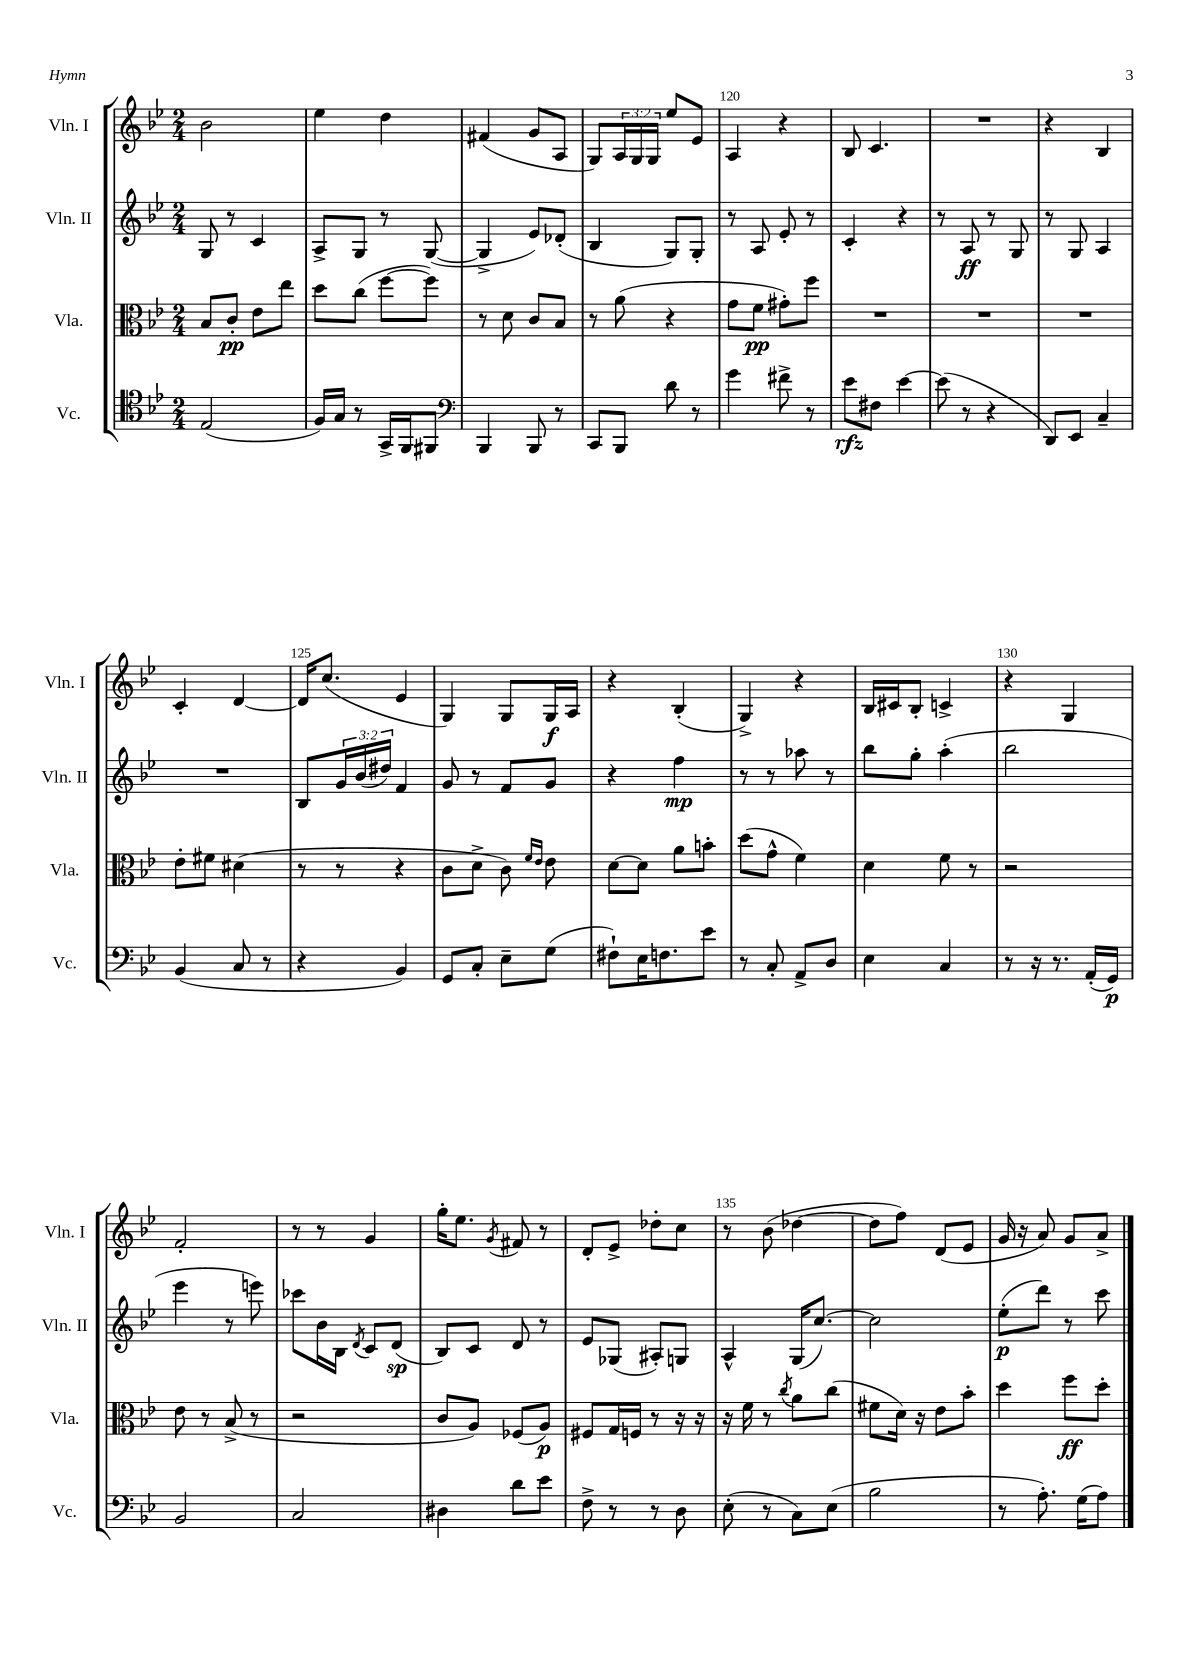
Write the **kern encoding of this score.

**kern	**dynam	**kern	**dynam	**kern	**dynam	**kern	**dynam
*part4	*part4	*part3	*part3	*part2	*part2	*part1	*part1
*staff4	*staff4	*staff3	*staff3	*staff2	*staff2	*staff1	*staff1
*I"Vc.	*	*I"Vla.	*	*I"Vln. II	*	*I"Vln. I	*
*I'Vc.	*	*I'Vla.	*	*I'Vln. II	*	*I'Vln. I	*
*clefC4	*	*clefC3	*	*clefG2	*	*clefG2	*
*k[b-e-]	*	*k[b-e-]	*	*k[b-e-]	*	*k[b-e-]	*
*M2/4	*	*M2/4	*	*M2/4	*	*M2/4	*
=116	=116	=116	=116	=116	=116	=116	=116
(2E-/	.	8B-/L	.	8G/	.	2b-\	.
.	.	8c'/J	pp	8r	.	.	.
.	.	8e-\L	.	4c/	.	.	.
.	.	8ee-\J	.	.	.	.	.
=117	=117	=117	=117	=117	=117	=117	=117
16F/LL)	.	8dd\L	.	8A^/L	.	4ee-\	.
16G/JJ	.	.	.	.	.	.	.
8r	.	(8cc\J	.	8G/J	.	.	.
16GG^/LL	.	[8ff\L	.	8r	.	4dd\	.
16FF/J	.	.	.	.	.	.	.
8FF#X/J	.	8ff\J])	.	([8G/	.	.	.
=118	=118	=118	=118	=118	=118	=118	=118
*clefF4	*	*	*	*	*	*	*
4BBB-/	.	8r	.	4G^/]	.	(4f#X/	.
.	.	8d\	.	.	.	.	.
8BBB-/	.	8c/L	.	8e-/L)	.	8g/L	.
8r	.	8B-/J	.	(8d-X'/J	.	8A/J	.
=119	=119	=119	=119	=119	=119	=119	=119
8CC/L	.	8r	.	4B-/	.	8G/L)	.
8BBB-/J	.	(8a\	.	.	.	24A/L	.
.	.	.	.	.	.	24G/	.
.	.	.	.	.	.	24G/JJ	.
8d\	.	4r	.	8G/L)	.	8ee-/L	.
8r	.	.	.	8G'/J	.	8e-/J	.
=120	=120	=120	=120	=120	=120	=120	=120
4g\	.	8g\L	.	8r	.	4A/	.
.	.	8f\J	pp	8A/	.	.	.
8f#X^\	.	8g#X'\L)	.	8e-'/	.	4r	.
8r	.	8ff\J	.	8r	.	.	.
=121	=121	=121	=121	=121	=121	=121	=121
8e-\L	rfz	2r	.	4c'/	.	8B-/	.
8F#X\J	.	.	.	.	.	4.c/	.
[4e-\	.	.	.	4r	.	.	.
=122	=122	=122	=122	=122	=122	=122	=122
(8e-\]	.	2r	.	8r	.	2r	.
8r	.	.	.	8A/	ff	.	.
4r	.	.	.	8r	.	.	.
.	.	.	.	8G/	.	.	.
=123	=123	=123	=123	=123	=123	=123	=123
8DD/L)	.	2r	.	8r	.	4r	.
8EE-/J	.	.	.	8G/	.	.	.
4C~/	.	.	.	4A/	.	4B-/	.
!!LO:LB:g=z
=124	=124	=124	=124	=124	=124	=124	=124
(4BB-/	.	8e-'\L	.	2r	.	4c'/	.
.	.	8f#X\J	.	.	.	.	.
8C/	.	(4d#X\	.	.	.	[4d/	.
8r	.	.	.	.	.	.	.
=125	=125	=125	=125	=125	=125	=125	=125
4r	.	8r	.	8B-/L	.	16d/KL]	.
.	.	.	.	.	.	(8.cc/J	.
.	.	8r	.	24g/L	.	.	.
.	.	.	.	(24b-/	.	.	.
.	.	.	.	24dd#X/JJ)	.	.	.
4BB-/)	.	4r	.	4f/	.	4e-/	.
=126	=126	=126	=126	=126	=126	=126	=126
8GG/L	.	8c\L	.	8g/	.	4G/)	.
8C'/J	.	8d^\J	.	8r	.	.	.
8E-~\L	.	8c\)	.	8f/L	.	8G/L	.
.	.	16qqf/LL	.	.	.	.	.
.	.	16qqe-/JJ	.	.	.	.	.
(8G\J	.	8e-\	.	8g/J	.	16G/L	f
.	.	.	.	.	.	16A/JJ	.
=127	=127	=127	=127	=127	=127	=127	=127
8F#X`\L)	.	[8d\L	.	4r	.	4r	.
16E-\K	.	8d\J]	.	.	.	.	.
8.Fn\	.	.	.	.	.	.	.
.	.	8a\L	.	4ff\	mp	(4B-'/	.
8e-\J	.	8bn'\J	.	.	.	.	.
=128	=128	=128	=128	=128	=128	=128	=128
8r	.	(8dd\L	.	8r	.	4G^/)	.
8C'/	.	8g^^\J	.	8r	.	.	.
8AA^/L	.	4f\)	.	8aa-X\	.	4r	.
8D/J	.	.	.	8r	.	.	.
=129	=129	=129	=129	=129	=129	=129	=129
4E-\	.	4d\	.	8bb-\L	.	16B-/LL	.
.	.	.	.	.	.	16c#X/J	.
.	.	.	.	8gg'\J	.	8B-'/J	.
4C/	.	8f\	.	(4aa'\	.	4cn^/	.
.	.	8r	.	.	.	.	.
=130	=130	=130	=130	=130	=130	=130	=130
8r	.	2r	.	2bb-\	.	4r	.
16r	.	.	.	.	.	.	.
8.r	.	.	.	.	.	.	.
.	.	.	.	.	.	4G/	.
(16AA'/LL	.	.	.	.	.	.	.
16GG/JJ)	p	.	.	.	.	.	.
!!LO:LB:g=z
=131	=131	=131	=131	=131	=131	=131	=131
2BB-/	.	8e-\	.	4eee-\	.	2f'/	.
.	.	8r	.	.	.	.	.
.	.	(8B-^/	.	8r	.	.	.
.	.	8r	.	8eeen\)	.	.	.
=132	=132	=132	=132	=132	=132	=132	=132
2C/	.	2r	.	8ccc-X\L	.	8r	.
.	.	.	.	16b-\L	.	8r	.
.	.	.	.	16B-\JJ	.	.	.
.	.	.	.	8qd/	.	.	.
.	.	.	.	8c/L	.	4g/	.
.	.	.	.	(8d/J	sp	.	.
=133	=133	=133	=133	=133	=133	=133	=133
4D#X\	.	8c/L	.	8B-/L)	.	16gg'\KL	.
.	.	.	.	.	.	8.ee-\J	.
.	.	8A/J)	.	8c/J	.	.	.
.	.	.	.	.	.	8qg/	.
8d\L	.	(8F-X/L	.	8d/	.	8f#X/	.
8e-\J	.	8A/J)	p	8r	.	8r	.
=134	=134	=134	=134	=134	=134	=134	=134
8F^\	.	8F#X/L	.	8e-/L	.	8d'/L	.
8r	.	16G/L	.	(8G-X/J	.	8e-^/J	.
.	.	16Fn/JJ	.	.	.	.	.
8r	.	8r	.	8A#X'/L)	.	8dd-X'\L	.
8D\	.	16r	.	8Gn/J	.	8cc\J	.
.	.	16r	.	.	.	.	.
=135	=135	=135	=135	=135	=135	=135	=135
(8E-'\	.	16r	.	4A^^/	.	8r	.
.	.	16f\	.	.	.	.	.
8r	.	8r	.	.	.	(8b-\	.
.	.	8qcc/	.	.	.	.	.
8C\L)	.	8a\L	.	(16G/KL	.	[4dd-X\	.
.	.	.	.	[8.cc/J)	.	.	.
(8E-\J	.	(8cc\J	.	.	.	.	.
=136	=136	=136	=136	=136	=136	=136	=136
2B-\	.	8f#X\L	.	2cc\]	.	8dd-\L]	.
.	.	16d\Jk)	.	.	.	8ff\J)	.
.	.	16r	.	.	.	.	.
.	.	8e-\L	.	.	.	(8d/L	.
.	.	8b-'\J	.	.	.	8e-/J	.
=137	=137	=137	=137	=137	=137	=137	=137
8r	.	4dd\	.	(8ee-'\L	p	16g/	.
.	.	.	.	.	.	16r	.
8.A'\)	.	.	.	8ddd\J)	.	8a/)	.
.	.	8ff\L	ff	8r	.	8g/L	.
(16G\KL	.	.	.	.	.	.	.
8A\J)	.	8dd'\J	.	8ccc\	.	8a^/J	.
==	==	==	==	==	==	==	==
*-	*-	*-	*-	*-	*-	*-	*-
